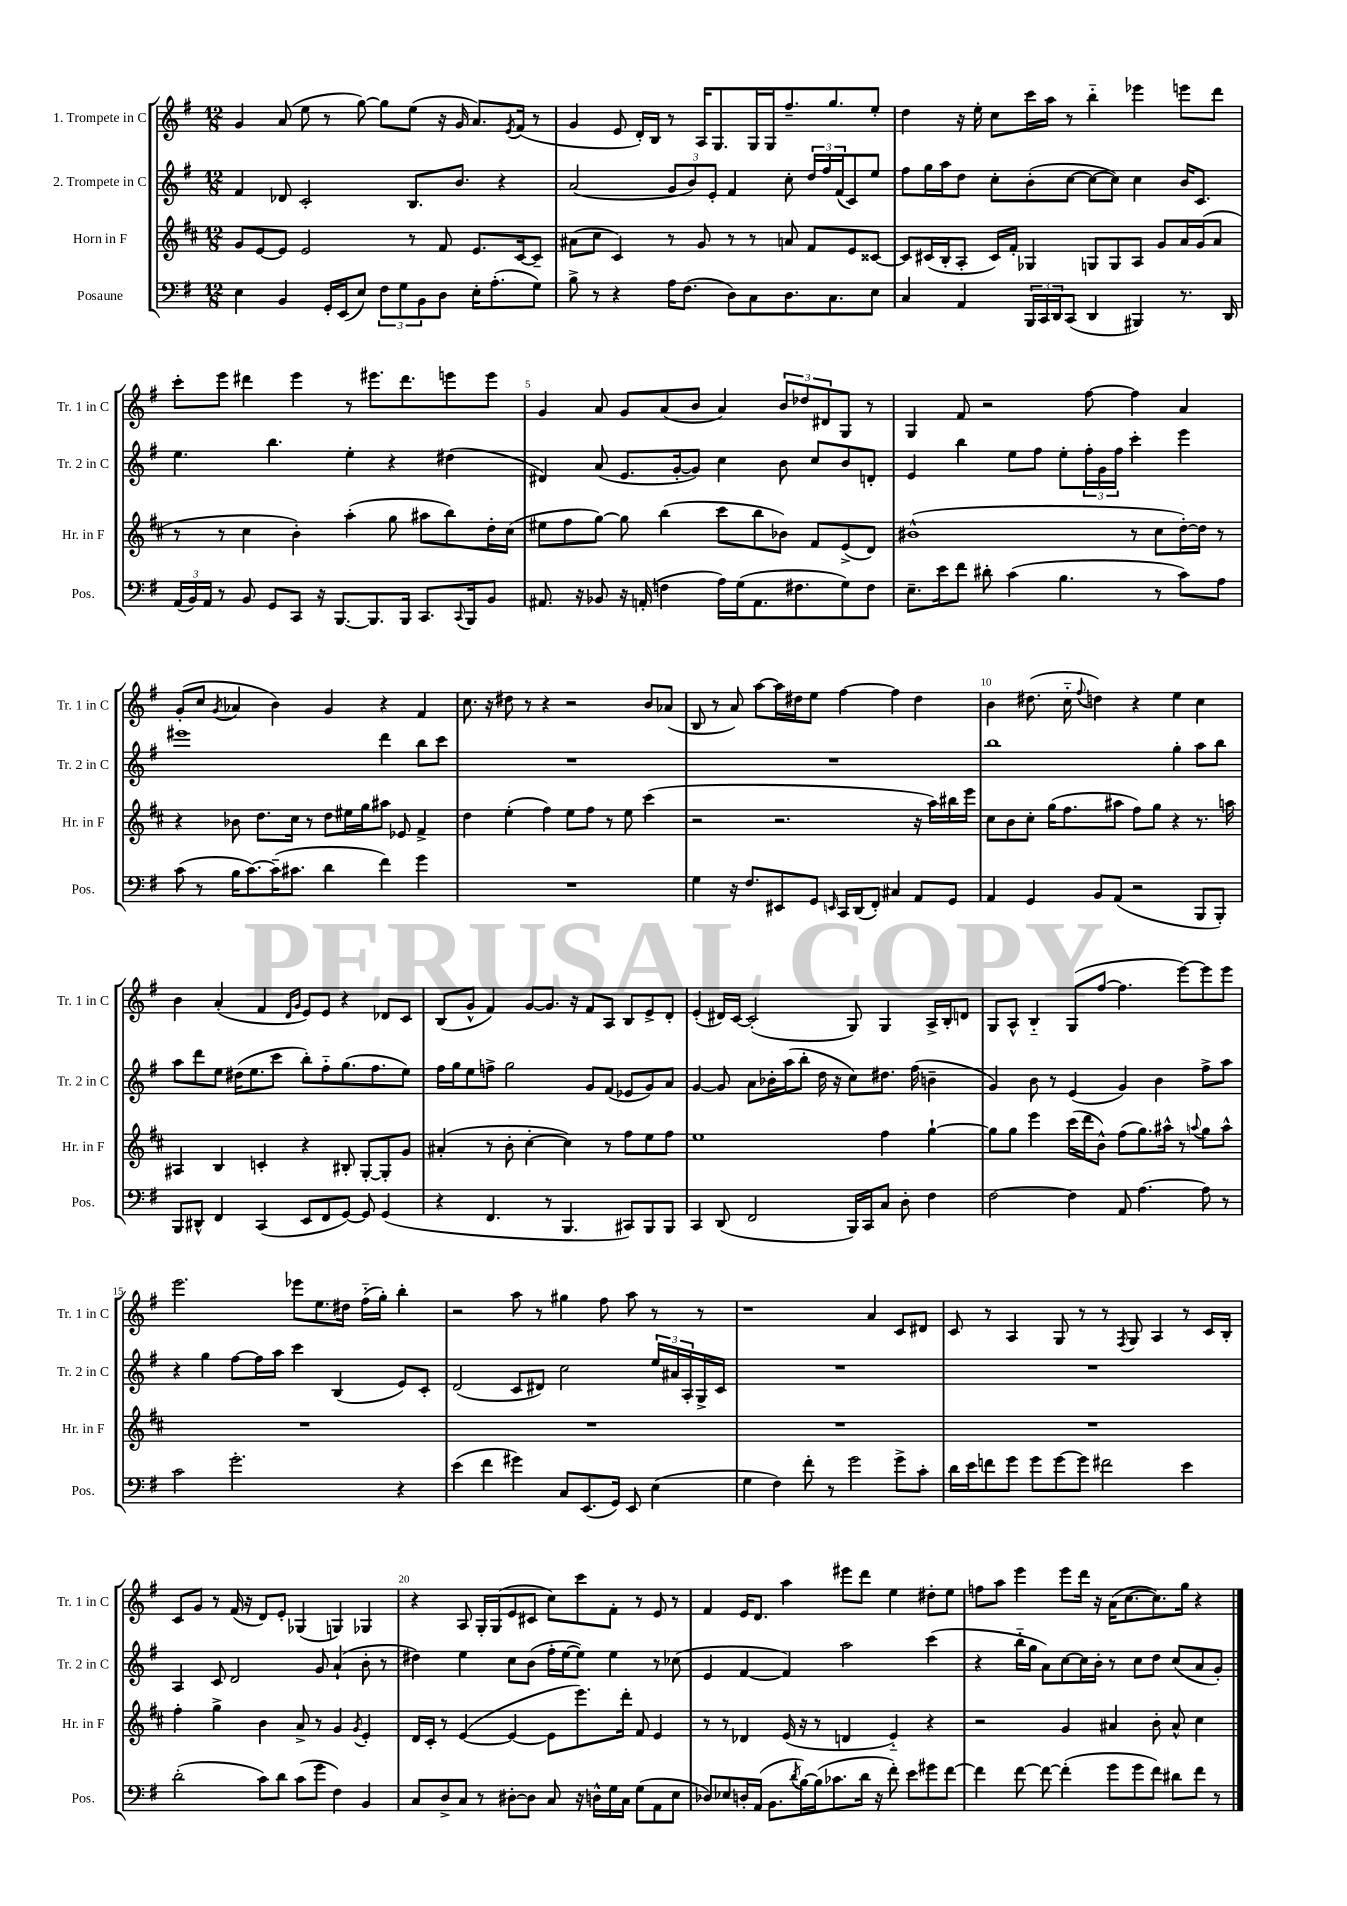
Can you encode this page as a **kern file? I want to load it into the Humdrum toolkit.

**kern	**kern	**kern	**kern
*staff4	*staff3	*staff2	*staff1
*clefF4	*clefG2	*clefG2	*clefG2
*k[f#]	*k[f#c#]	*k[f#]	*k[f#]
*M12/8	*M12/8	*M12/8	*M12/8
4E	8g	4f#	4g
.	[8e	.	.
4BB	8e]	8d-	(8a
.	2e	2c'	8ee
16GG'	.	.	8r
(16EE	.	.	.
8E)	.	.	[8gg)
12F#	.	.	8gg]
12G	.	.	.
.	8r	8.B	(8ee
12BB	.	.	.
8D	8f#	.	16r
.	.	8.b	16g
16E'	8.e	.	8.a)
(8.A'	.	.	.
.	.	4r	.
.	.	.	8qe
.	[16c#	.	(16f#
8G)	8c#~]	.	8r
=	=	=	=
8B^	(8a#	(2a	4g
8r	8cc#	.	.
4r	4c#)	.	8e
.	.	.	16d')
.	.	.	16B
16A	8r	12g	8r
(8.F#	.	.	.
.	.	12b)	.
.	8g	.	16A
.	.	12e'	.
.	.	.	8.G
8D)	8r	4f#	.
8C	8r	.	16G
.	.	.	16G
8.D	8a	8cc'	8.ff#~
.	8f#	24dd	.
.	.	24ff#	.
8.C	.	.	8.gg
.	.	(24f#	.
.	8e	8c)	.
8E	[8c##	8ee	8ee'
=	=	=	=
4C	8c##]	8ff#	4dd
.	(16c#	16gg	.
.	16B'	16aa	.
4AA	8A'	8dd	16r
.	.	.	16ee'
.	16c#)	8cc'	8cc
.	16f#'	.	.
24BBB	4G-	(8b'	16ccc
24CC	.	.	.
.	.	.	16aa
24DD	.	.	.
(8CC	.	[8cc	8r
4DD	8G	8cc_	4bb'~
.	8G	8cc])	.
4BBB#)	8A	4cc	4eee-
.	8g	.	.
8.r	16a	16b	8eee
.	(16g	8.c	.
.	8a	.	8ddd
16DD	.	.	.
=	=	=	=
(24AA	8r	4.ee	8ccc'
24BB)	.	.	.
24AA	.	.	.
8r	8r	.	8eee
8BB	4cc#	.	4ddd#
8GG	.	4.bb	.
8CC	4b')	.	4eee
16r	.	.	.
[8.BBB	.	.	.
.	(4aa'	4ee'	8r
8.BBB]	.	.	8.eee#
.	8gg	4r	.
16BBB	.	.	8.ddd#
8.CC	8aa#	.	.
.	8bb)	(4dd#	8eee
8qqCC	.	.	.
16BBB	.	.	.
8BB	16dd'	.	8eee
.	(16cc#	.	.
=	=	=	=
8.AA#	8ee#	4d#)	4g
.	8ff#	.	.
16r	.	.	.
8BB-	[8gg)	(8a	8a
16r	8gg]	8.e	8g
(16AA'	.	.	.
4F	(4bb	.	(8a
.	.	[16g'	.
.	.	8g])	8b
16A)	8ccc#	4cc	4a)
(16G	.	.	.
8.AA	8bb	.	.
.	8b-)	8b	12b
8.F#	.	.	.
.	.	.	12dd-
.	8f#	8cc	.
.	.	.	12d#
8G)	(8e^	8b	8G
8F#	8d)	8d'	8r
=	=	=	=
8.E~	(1b#^^	4e	4G
16e	.	.	.
8f#	.	4bb	8f#
8d#'	.	.	2r
(4c	.	8ee	.
.	.	8ff#	.
4.B	.	8ee'	.
.	.	24ff#'	[8ff#
.	.	24g	.
.	.	24ff#	.
.	8r	4ccc'	4ff#]
8r	8cc#	.	.
8c)	[16dd')	4eee	4a
.	16dd]	.	.
8A	8r	.	.
=	=	=	=
(8c	4r	1eee#	(8g'
8r	.	.	8cc
.	.	.	8qg
16B	8b-	.	4a-
[8.c)	.	.	.
.	8.dd	.	.
(16c~]	.	.	4b)
8.c#	16cc#	.	.
.	8r	.	.
4d	8dd	.	4g
.	16ee#	.	.
.	16gg	.	.
4f#)	8aa#	4ddd	4r
.	8e-	.	.
4g	4f#^	8bb	4f#
.	.	8ccc	.
=	=	=	=
1.r	4dd	1.r	8.cc
.	.	.	16r
.	(4ee'	.	8dd#
.	.	.	8r
.	4ff#)	.	4r
.	8ee	.	2r
.	8ff#	.	.
.	8r	.	.
.	8ee	.	.
.	(4ccc#	.	8b
.	.	.	(8a-
=	=	=	=
4G	2r	1.r	8B
.	.	.	8r
16r	.	.	8a)
8.F#	.	.	.
.	.	.	[8aa
8EE#	2.r	.	16aa]
.	.	.	16dd#
8GG	.	.	8ee
16qqEE	.	.	.
16CC	.	.	[4ff#
(16DD	.	.	.
8FF#')	.	.	.
4C#	.	.	4ff#]
8AA	16r	.	4dd#
.	16aa)	.	.
8GG	16bb#	.	.
.	16eee	.	.
=	=	=	=
4AA	8cc#	1bb	4b
.	8b	.	.
4GG	8cc#'	.	(8.dd#
.	(16gg	.	.
.	8.ff#	.	16cc'~
.	.	.	8qqff#
8BB	.	.	4dd)
(8AA	8aa#	.	.
2r	8ff#)	.	4r
.	8gg	.	.
.	4r	4gg'	4ee
8BBB	8.r	8aa	4cc
8BBB')	.	8bb	.
.	16aa	.	.
=	=	=	=
8BBB	4A#	8aa	4b
8DD#^^	.	8ddd	.
4FF#	4B	8ee	(4a'
.	.	(16dd#	.
.	.	8.ee	.
(4CC	4c'	.	4f#
.	.	8ccc	.
.	.	.	16qqd
.	.	.	16qqg
8EE	4r	8bb')	8e)
8FF#	.	8ff#'~	8e
[8GG)	8B#'	(8.gg	4r
8GG]	[8G'	.	.
.	.	8.ff#	.
(4GG	8G']	.	8d-
.	8g	8ee)	8c
=	=	=	=
4r	(4a#'	16ff#	(8B
.	.	16gg	.
.	.	8ee	8g^^
4.FF#	8r	8ff^	4f#)
.	8b'	2gg	.
.	[4cc#'	.	[8g
8r	.	.	8.g]
4.BBB	4cc#])	.	.
.	.	.	16r
.	.	8g	8f#
.	8r	(8f#	8A
8CC#)	8ff#	8e-	8B
8BBB	8ee	8g)	8e^
8BBB	8ff#	8a	8d'
=	=	=	=
4CC	1ee	[4g	(4e'
(8DD	.	8g]	16d#)
.	.	.	[16c
2FF#	.	8a	(2c']
.	.	16b-'	.
.	.	(16aa	.
.	.	8bb'	.
.	.	16dd	.
.	.	16r	.
16BBB)	.	8cc)	8G)
16CC	.	.	.
8C	4ff#	8.dd#	4G
8D'	.	.	.
.	.	(16ff#	.
4F#	[4gg`	4b~	16A^
.	.	.	16B'
.	.	.	8d
=	=	=	=
[2F#	8gg]	4g)	8G
.	8gg	.	8A^^
.	4eee	8b	4B'~
.	.	8r	.
4F#]	(16ccc#	(4e	(8G
.	16ddd	.	.
.	8b^^)	.	[8ff#
8AA	(8ff#	4g)	4.ff#]
[4.A	8.gg)	.	.
.	.	4b	.
.	16aa#^^	.	.
.	8r	.	[8eee)
.	8qqaa	.	.
8A]	8gg	8ff#^	8eee]
8r	8aa^^	8aa	8eee
=	=	=	=
2c	1.r	4r	2.eee
.	.	4gg	.
2.g'	.	[8ff#	.
.	.	16ff#]	.
.	.	16aa	.
.	.	4ccc	8eee-
.	.	.	8.ee
.	.	(4B	.
.	.	.	16dd#
.	.	.	(16ff#'~
.	.	.	16gg')
4r	.	8e)	4bb'
.	.	8c'	.
=	=	=	=
(4e	1.r	(2d	2r
4f#	.	.	.
4g#)	.	8c	8aa
.	.	8d#)	8r
8C	.	2cc	4gg#
(8.EE	.	.	.
.	.	.	8ff#
16GG)	.	.	.
8EE	.	.	8aa
(4E	.	24ee	8r
.	.	24a#	.
.	.	24A'	.
.	.	16G^	8r
.	.	16c	.
=	=	=	=
4G	1.r	1.r	1r
4F#)	.	.	.
8f#'	.	.	.
8r	.	.	.
2g	.	.	.
.	.	.	4a
8g^	.	.	8c
8c'	.	.	8d#
=	=	=	=
16d	1.r	1.r	8c
16e	.	.	.
8f	.	.	8r
8g	.	.	4A
8g	.	.	.
[8g	.	.	8G
8g]	.	.	8r
2f#	.	.	8r
.	.	.	8qF#
.	.	.	8G
.	.	.	4A
4e	.	.	8r
.	.	.	16c
.	.	.	16B'
=	=	=	=
(2d'	4ff#'	4A	8c
.	.	.	8g
.	4gg^	8c	8r
.	.	2d	(16f#
.	.	.	16r
8c)	4b	.	8d)
8d	.	.	8e'
(8c	8a^	.	(4G-
8g	8r	8g	.
4F#)	4g	(4a`	4G)
.	8qg	.	.
4BB	4e'	8b'	4G-
.	.	8r	.
=	=	=	=
8C	16d	4dd#)	4r
.	16c#'	.	.
8D^	8r	.	.
8C	([4e	4ee	8A
8r	.	.	16G'
.	.	.	(16G
[8D#'	4e_	8cc	8e
8D#]	.	(8b	8c#
8C	8e]	16ff#'	8cc)
.	.	[16ee	.
16r	8.eee)	8ee])	8ccc
16D^^	.	.	.
16G	.	4ee	8f#'
16C	16ddd'	.	.
(8G	8f#	.	8r
8AA	4e	8r	8e
8E	.	(8cc-	8r
=	=	=	=
8D-)	8r	4e	4f#
8E-	8r	.	.
16D'	4d-	[4f#	16e
(16AA	.	.	8.d
8.BB	.	.	.
.	(16e	4f#])	4aa
8qd	.	.	.
[16B)	16r	.	.
(16B]	8r	.	.
8.c-	.	.	.
.	4d	2aa	8eee#
16d	.	.	8ddd
16r	.	.	.
8f#')	4e'~)	.	4ee
8e	.	.	.
8g#	4r	(4ccc	8dd#'
[8f#	.	.	8ee
=	=	=	=
4f#]	2r	4r	8ff
.	.	.	8aa
[8f#	.	16bb'~	4eee
.	.	16gg	.
8f#_	.	8a)	.
(4f#']	4g	[8cc	8eee
.	.	16cc]	16ddd
.	.	16b'	16r
8g	4a#	8r	(16a
.	.	.	[8.cc
8g	.	8cc	.
8f#)	8b'	8dd	8.cc])
8d#	8a#^^	(8cc	.
.	.	.	16gg
8f#	4cc#	8a	4r
8r	.	8g')	.
==	==	==	==
*-	*-	*-	*-
